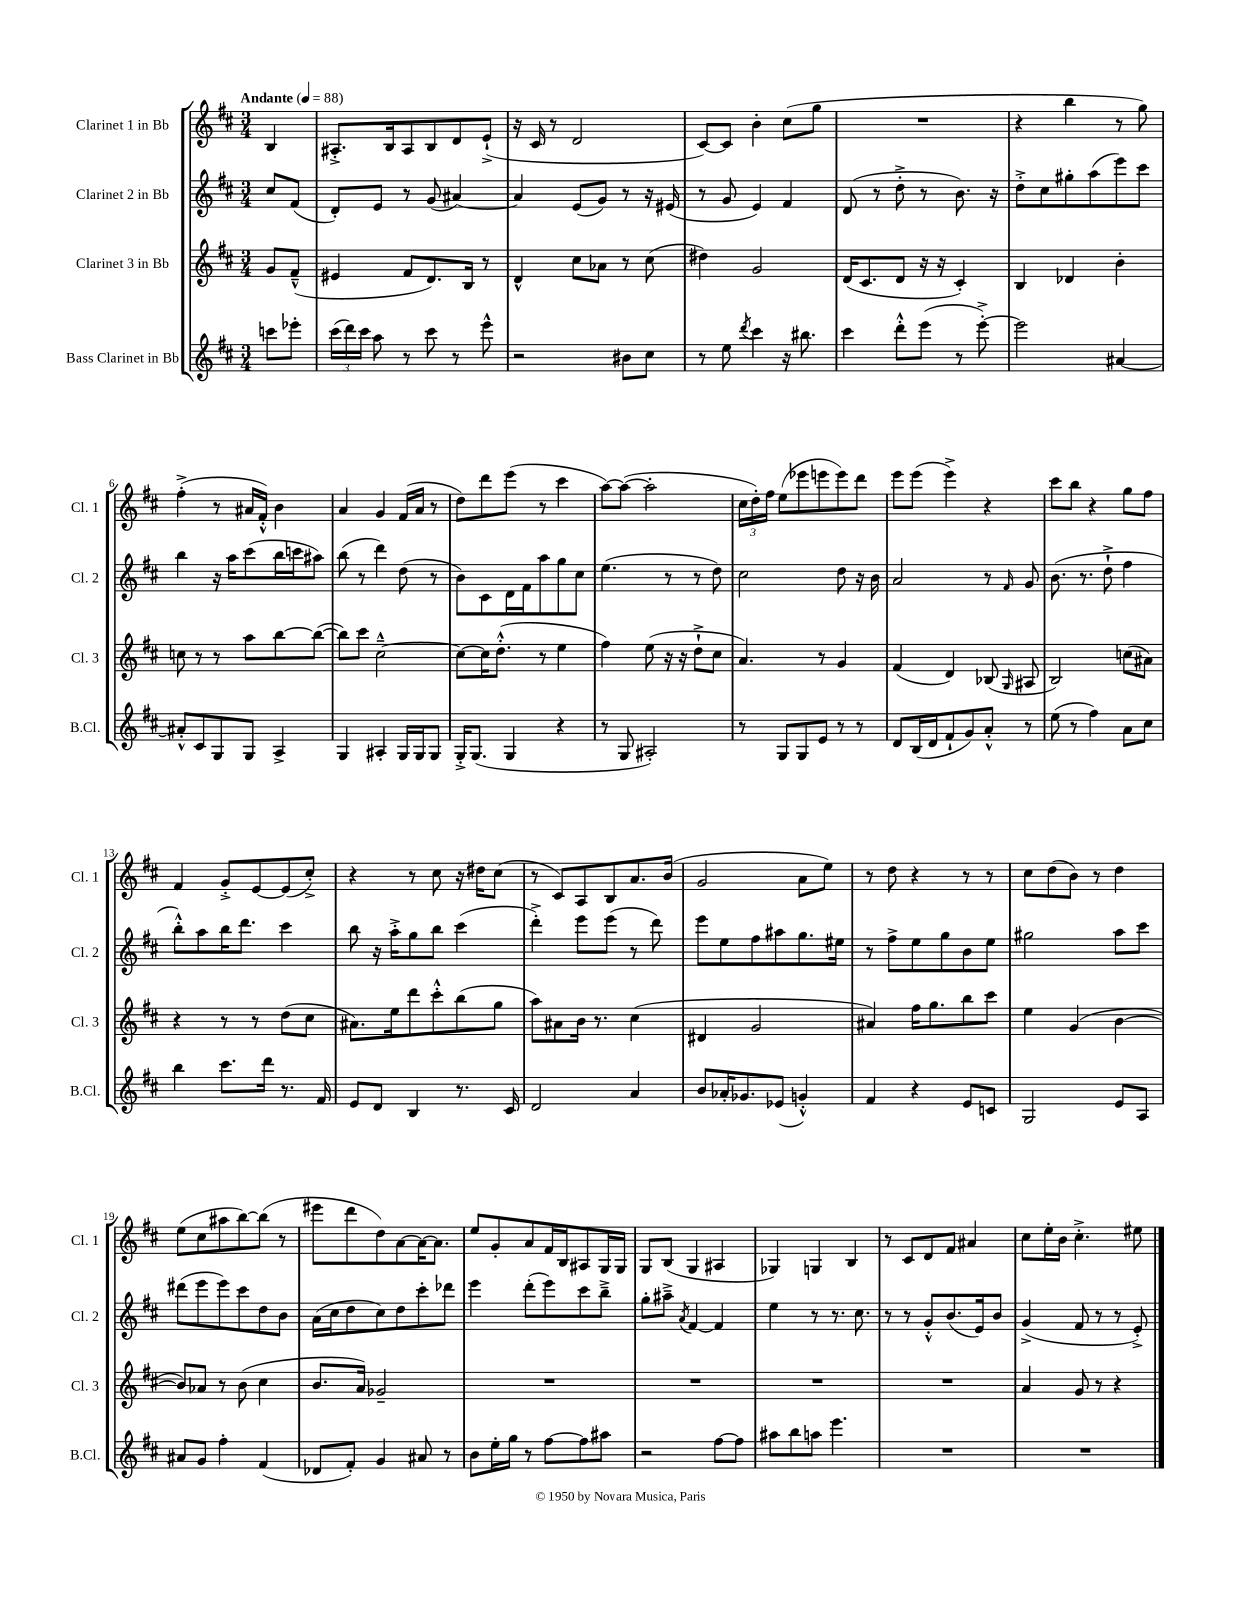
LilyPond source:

<<
\new StaffGroup <<
\new Staff = "s0" \with { instrumentName = "Clarinet 1 in Bb" shortInstrumentName = "Cl. 1" } {
    \clef treble \key d \major \numericTimeSignature \time 3/4 \partial 4 \tempo "Andante" 4 = 88
    \autoBeamOff b4 |
    ais8.[-.-> b16 ais8 b8 d'8 e'8]-!->( |
    r16 cis'16 r8 d'2 |
    cis'8[~) cis'8] b'4-. cis''8[( g''8] |
    R2. |
    r4 b''4 r8 g''8) |
    fis''4-.->( r8 ais'16[ fis'16]-.-^) b'4 |
    a'4 g'4 fis'16[( a'16] r8 |
    d''8[) d'''8 e'''8]( r8 cis'''4 |
    a''8[~) a''8]~( a''2-. |
    \tuplet 3/2 { cis''16[ d''16-.) fis''16] } e''8[( ees'''8 e'''8 e'''8) d'''8] |
    e'''8[ e'''8]( e'''4->) r4 |
    cis'''8[ b''8] r4 g''8[ fis''8] |
    fis'4 g'8[-.-> e'8~ e'8( cis''8]-.->) |
    r4 r8 cis''8 r16 dis''16[ cis''8]( |
    r8 cis'8[) a8 b8 a'8. b'16]( |
    g'2 a'8[ e''8]) |
    r8 d''8 r4 r8 r8 |
    cis''8[ d''8( b'8]) r8 d''4 |
    e''8[( cis''8 ais''8 b''8~) b''8]( r8 |
    eis'''8[ d'''8 d''8) a'8~ a'16~ a'8.] |
    e''8[ g'8-. a'8 fis'16 b16 ais8 g16 g16] |
    g8[ b8]( g4 ais4 |
    ges4) g4 b4 |
    r8 cis'8[ d'8 fis'8] ais'4 |
    cis''8[ e''16-. b'16] cis''4.-.-> eis''8 \bar "|." |
}
\new Staff = "s1" \with { instrumentName = "Clarinet 2 in Bb" shortInstrumentName = "Cl. 2" } {
    \clef treble \key d \major \numericTimeSignature \time 3/4 \partial 4
    \autoBeamOff cis''8[ fis'8]( |
    d'8[-.) e'8] r8 g'8( ais'4~) |
    ais'4 e'8[( g'8]) r8 r16 eis'16( |
    r8 g'8 e'4) fis'4 |
    d'8( r8 d''8-.-> r8 b'8.) r16 |
    d''8[-.-> cis''8 gis''8-. a''8( e'''8) cis'''8] |
    b''4 r16 a''16[ cis'''8( b''16 c'''16 ais''8]) |
    b''8( r8 d'''4) d''8( r8 |
    b'8[) cis'8 d'16 fis'16 a''8 g''8 cis''8] |
    e''4.( r8 r8 d''8) |
    cis''2 d''8 r16 b'16 |
    a'2 r8 \grace { fis'16 } g'8 |
    b'8.( r8. d''8-!-> fis''4 |
    b''8[-.-^) a''8 b''16 d'''8.] cis'''4 |
    b''8 r16 a''16[-.-> g''8 b''8] cis'''4( |
    d'''4-.->) e'''8[ e'''8]( r8 d'''8) |
    e'''8[ e''8 fis''8 ais''8 g''8. eis''16] |
    r8 fis''8[-> e''8 g''8 b'8 e''8] |
    gis''2 a''8[ cis'''8] |
    dis'''8[( e'''8 e'''8) cis'''8 d''8 b'8] |
    a'16[( cis''16 d''8 cis''8) d''8 cis'''8-. des'''8] |
    e'''4 d'''8[-.( e'''8) cis'''8 b''8]---> |
    g''8[-. ais''8]---> \acciaccatura { a'8 } fis'4~ fis'4 |
    e''4 r8 r8. cis''8. |
    r8 r8 g'8[-.-^ b'8.( e'16) b'8] |
    g'4->( fis'8 r8 r8 e'8-.->) \bar "|." |
}
\new Staff = "s2" \with { instrumentName = "Clarinet 3 in Bb" shortInstrumentName = "Cl. 3" } {
    \clef treble \key d \major \numericTimeSignature \time 3/4 \partial 4
    \autoBeamOff g'8[ fis'8]---^( |
    eis'4 fis'8[ d'8.) b16] r8 |
    d'4-^ cis''8[ aes'8] r8 cis''8( |
    dis''4) g'2 |
    d'16[( cis'8. d'8] r16 r16 cis'4-.) |
    b4 des'4 b'4-. |
    c''8 r8 r8 a''8[ b''8~ b''8]~( |
    b''8[) cis'''8] cis''2~---^ |
    cis''8[~ cis''16 d''8.]-.-^( r8 e''4 |
    fis''4) e''8( r16 r16 d''8[-!-> cis''8] |
    a'4.) r8 g'4 |
    fis'4( d'4) bes8( \grace { g16 } ais8 |
    b2) c''8[( ais'8]) |
    r4 r8 r8 d''8[( cis''8] |
    ais'8.[) e''16 d'''8 cis'''8-.-^ b''8( g''8] |
    a''8[) ais'8 b'16] r8. cis''4( |
    dis'4 g'2 |
    ais'4) fis''16[ g''8. b''8 cis'''8] |
    e''4 g'4( b'4~ |
    b'8[) aes'8] r8 b'8( cis''4 |
    b'8.[ a'16]) ges'2-- |
    R2. |
    R2. |
    R2. |
    R2. |
    a'4 g'8 r8 r4 \bar "|." |
}
\new Staff = "s3" \with { instrumentName = "Bass Clarinet in Bb" shortInstrumentName = "B.Cl." } {
    \clef treble \key d \major \numericTimeSignature \time 3/4 \partial 4
    \autoBeamOff c'''8[ ees'''8]-. |
    \tuplet 3/2 { cis'''16[( d'''16) cis'''16] } a''8 r8 cis'''8 r8 e'''8-^ |
    r2 bis'8[ cis''8] |
    r8 e''8 \acciaccatura { d'''8 } cis'''4 r16 bis''8. |
    cis'''4 d'''8[-.-^ e'''8]( r8 e'''8~-.->) |
    e'''2 ais'4~ |
    ais'8[-.-^ cis'8 g8 g8] a4-> |
    g4 ais4-. g16[ g16 g8] |
    g16[-.-> g8.]( g4 r4 |
    r8 g8 ais2-.) |
    r8 g8[ g8 e'8] r8 r8 |
    d'8[ b16( d'16 fis'8-! g'8) a'8]-.-^ r8 |
    e''8( r8 fis''4) a'8[ cis''8] |
    b''4 cis'''8.[ d'''16] r8. fis'16 |
    e'8[ d'8] b4 r8. cis'16 |
    d'2 a'4 |
    b'8[ aes'16-. ges'8. ees'8]( g'4-.-^) |
    fis'4 r4 e'8[ c'8] |
    g2 e'8[ a8] |
    ais'8[ g'8] fis''4-. fis'4( |
    des'8[ fis'8]-.) g'4 ais'8 r8 |
    b'8[ e''16-. g''16] r8 fis''8[~ fis''8 ais''8] |
    r2 fis''8[~ fis''8] |
    ais''8[ b''8 a''8] e'''4. |
    R2. |
    R2. \bar "|." |
}
>>
>>
